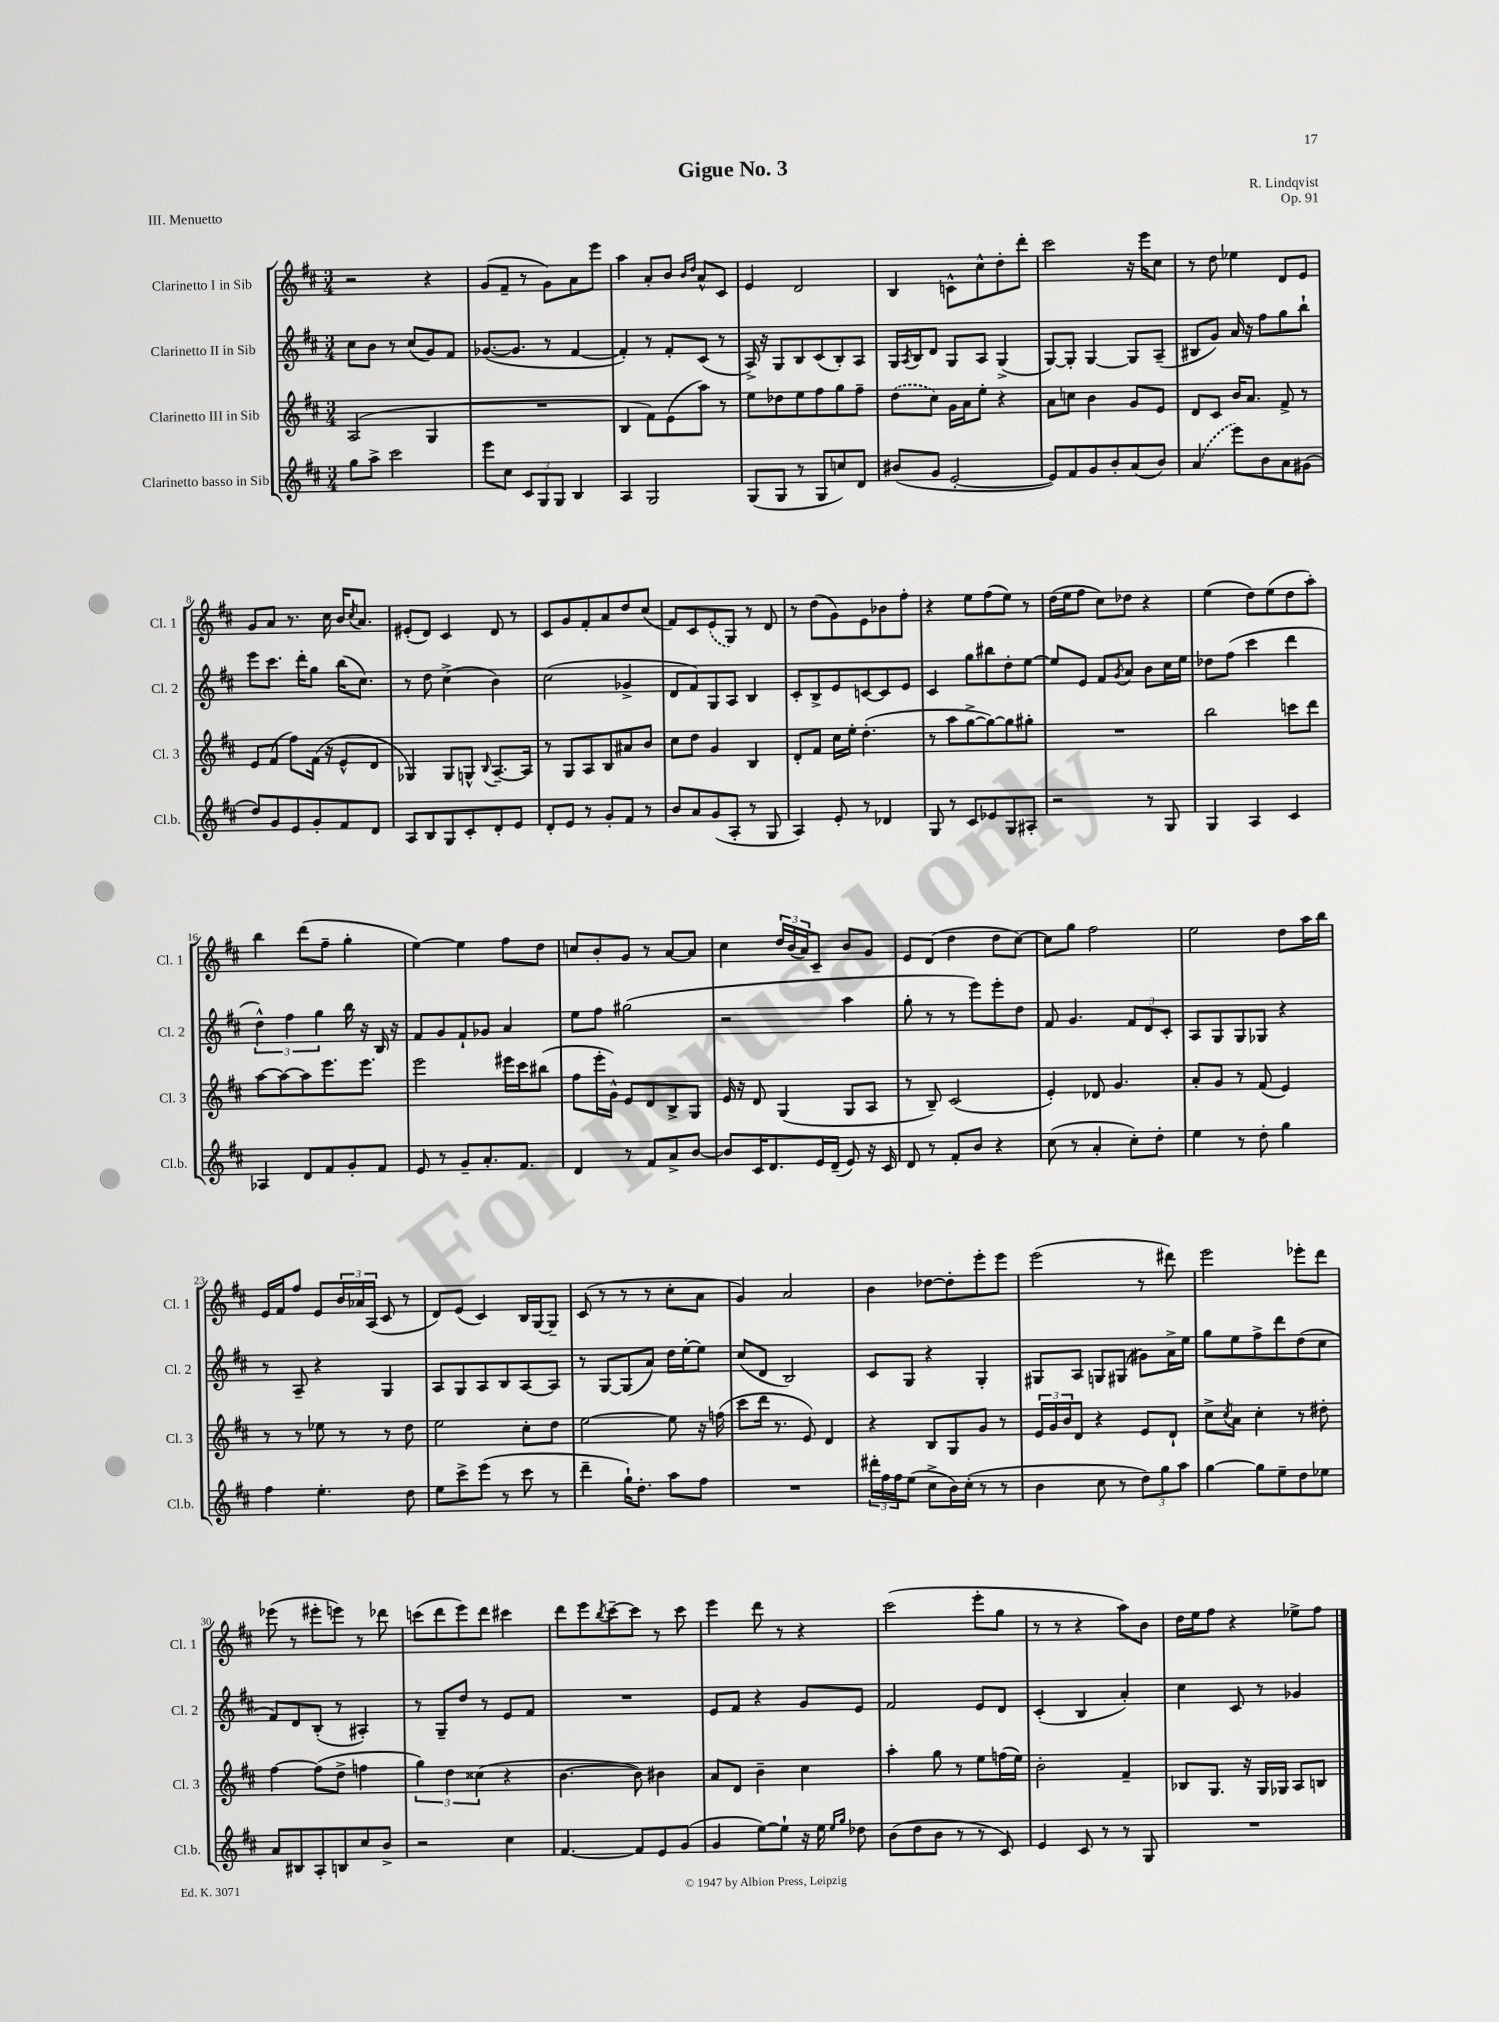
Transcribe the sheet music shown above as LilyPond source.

\header { title = "Gigue No. 3" composer = "R. Lindqvist" opus = "Op. 91" piece = "III. Menuetto" }
<<
\new StaffGroup <<
\new Staff = "s0" \with { instrumentName = "Clarinetto I in Sib" shortInstrumentName = "Cl. 1" } {
    \clef treble \key d \major \numericTimeSignature \time 3/4
    r2 r4 |
    g'8( fis'8-- r8 g'8) a'8 e'''8 |
    a''4 a'8-. b'8 \grace { b'16 d''16 } a'8-^ cis'8 |
    e'4 d'2 |
    b4 c'8-^ cis''8-^ d''8-. d'''8-. |
    cis'''2 r16 e'''16 cis''8 |
    r8 d''8 ees''4 d'8 e'8 |
    g'8 a'8 r8. cis''16 b'16 \acciaccatura { cis''8 } a'8. |
    eis'8-.( d'8) cis'4 d'8 r8 |
    cis'8 g'8 fis'8-. a'8 d''8 cis''8( |
    fis'8) cis'8 \once \slurDashed e'8( g8) r8 d'8 |
    r8 d''8( g'8) e'8 bes'8 fis''8-. |
    r4 e''8 fis''8( e''8) r8 |
    d''16( e''16 fis''8 cis''8) des''8 r4 |
    e''4( d''8) e''8( d''8 a''8-.) |
    b''4 d'''8( fis''8-- g''4-. |
    e''4~) e''4 fis''8 d''8 |
    c''8 b'8-. g'8 r8 a'8~ a'8 |
    cis''4 \tuplet 3/2 { d''16 b'16( a'16) } cis'8-- b'8 g'8 |
    e'8 d'8( d''4 d''8 cis''8~) |
    cis''8 g''8 fis''2 |
    e''2 d''8 a''16 b''16 |
    e'16 fis'16 fis''8 e'8 \tuplet 3/2 { b'16 aes'16 a16( } cis'8 r8 |
    d'8) e'8( cis'4) b16 g16~ g8-- |
    cis'8( r8 r8 r8 cis''8-. a'8 |
    g'4) a'2 |
    b'4 des''8~ des''8-. e'''8-. e'''8 |
    e'''2( r8 dis'''8) |
    e'''2 ees'''8-. d'''8 |
    ees'''8( r8 eis'''8-. e'''8) r8 des'''8 |
    c'''8( d'''8 e'''8) d'''8 cis'''4 |
    d'''8 e'''8 \acciaccatura { b''8 } cis'''8~-- cis'''8 r8 cis'''8 |
    e'''4 d'''8 r8 r4 |
    cis'''2( e'''8-. g''8 |
    r8 r8 r4 a''8) b'8 |
    d''16 e''16 fis''8 r4 ees''8-> fis''8 \bar "|." |
}
\new Staff = "s1" \with { instrumentName = "Clarinetto II in Sib" shortInstrumentName = "Cl. 2" } {
    \clef treble \key d \major \numericTimeSignature \time 3/4
    cis''8 b'8 r8 cis''8( g'8) fis'8 |
    ges'8.~( ges'8. r8 fis'4~ |
    fis'4-.) r8 fis'8-. cis'8( r8 |
    a16->) r16 g8 b8 cis'8( b8-.) a8 |
    g16 \acciaccatura { a8 } b16 d'8 g8 a8 g4->( |
    g8~) g8-. g4~ g8 a8--( |
    bis8 g'8) a'16 r16 fis''8 g''8 b''8-! |
    e'''8 cis'''8. d'''16-. g''8 b''16( cis''8.) |
    r8 d''8 cis''4->( b'4) |
    cis''2( ges'4-> |
    d'8 fis'8) g8 a8 b4 |
    cis'8-. b8-> e'8 c'8~ c'8 e'8 |
    cis'4 g''8 bis''8 d''8-. e''8~ |
    e''8 e'8 fis'8 \acciaccatura { g'8 } a'8 b'8 cis''16 e''16 |
    des''8 fis''8( cis'''4 d'''4 |
    \tuplet 3/2 { d''4-^) fis''4 g''4 } b''16 r16 b16 r16 |
    fis'8 g'8 fis'8-! ges'8 a'4 |
    e''8 fis''8 gis''2( |
    r2 a''4 |
    g''8-. r8 r8 e'''8) e'''8-. d''8 |
    fis'8 g'4. \tuplet 3/2 { fis'8 d'8 cis'8-. } |
    a8 g8 g8 ges8 r4 |
    r8 a8-- r4 g4 |
    a8 g8 a8 b8 a8~ a8 |
    r8 g8~ g8( a'8) d''16 e''16~-. e''8 |
    cis''8( d'8 b2) |
    cis'8 g8 r4 g4-. |
    gis8 a8 g8 gis8( gis'8) a'16-> e''16 |
    g''8 e''8 fis''8-> d'''8 d''8( cis''8 |
    fis'8) d'8 b8-.( r8 ais4-.) |
    r8 g8-- d''8 r8 e'8 fis'8 |
    R2. |
    e'8 fis'8 r4 g'8 e'8 |
    fis'2 e'8 d'8 |
    cis'4-.( b4 a'4-.) |
    cis''4 cis'8 r8 ges'4 \bar "|." |
}
\new Staff = "s2" \with { instrumentName = "Clarinetto III in Sib" shortInstrumentName = "Cl. 3" } {
    \clef treble \key d \major \numericTimeSignature \time 3/4
    a2( g4 |
    R2. |
    b4 fis'8) e'8( a''8) r8 |
    e''8 des''8 e''8 fis''8 g''8 fis''8-- |
    \once \slurDashed d''8( cis''8) g'16 a'16 e''8-. r4 |
    a'8 c''8 b'4 g'8 e'8 |
    d'8 cis'8 b'16 a'8. fis'8-> r8 |
    e'8 fis'8( fis''8) fis'16( r16 e'8-^ d'8 |
    ges4) ges8 g8-^ \appoggiatura { b8 } a8.~-- a16 |
    r8 g8 a8 b8 ais'8 b'8 |
    cis''8 d''8 g'4 b4 |
    d'8-. fis'8 cis''16 e''16-. d''4.-.( |
    r8 a''8 g''8~-> g''8~) g''8 gis''8-. |
    R2. |
    b''2 c'''8 d'''8 |
    a''8~ a''8~ a''8 e'''8. e'''8. |
    e'''2 eis'''16 cis'''16 bis''8( |
    fis''8 e'''16-. g'16-^) e'8 d'8 b8-> g8 |
    e'16 r16 d'8 g4( g8 a8 |
    r8 b8--) cis'2( |
    e'4-.) des'8 g'4. |
    a'8-. g'8 r8 fis'8( e'4) |
    r8 r8 ees''8 r8 r8 d''8 |
    e''2 cis''8-. d''8 |
    e''2~ e''8 r16 f''16( |
    cis'''8 d'''16 r8. e'8) d'4 |
    r4 b8 g8 g'8 r8 |
    \tuplet 3/2 { e'16 g'16 b'16 } d'8 r4 e'8 d'8-! |
    cis''8-> \acciaccatura { cis''8 } a'8 cis''4-. r8 dis''8-. |
    fis''4~ fis''8( d''8-> f''4 |
    \tuplet 3/2 { g''4) d''4 cisis''4( } r4 |
    b'4.~ b'8) bis'4 |
    a'8 d'8 b'4-- cis''4 |
    a''4-. g''8 r8 e''8 f''16( e''16) |
    b'2-. fis'4-- |
    bes8 g8. r16 g16 ges16 a8 b8 \bar "|." |
}
\new Staff = "s3" \with { instrumentName = "Clarinetto basso in Sib" shortInstrumentName = "Cl.b." } {
    \clef treble \key d \major \numericTimeSignature \time 3/4
    g''8 a''8-> cis'''2 |
    e'''8 cis''8 \tuplet 3/2 { cis'8 g8 g8 } b4 |
    a4 g2 |
    g8( g8 r8 g8 c''8) d'8 |
    bis'8( g'8 e'2~-. |
    e'8) fis'8 g'8 b'8-. a'8( b'8) |
    \once \slurDashed a'4( e'''8) b'8 a'8 gis'8( |
    d''8) g'8 e'8 g'8-. fis'8 d'8 |
    a8 b8 g8 cis'8-. d'8-. e'8 |
    d'8-. e'8 r8 g'8-. fis'8 r8 |
    b'8 a'8 g'8( a8-. r8 g8 |
    a4) e'8-. r8 des'4 |
    g8 r8 cis'8 ees'8 g8 ais8-. |
    r2 r8 g8 |
    g4 a4 cis'4 |
    aes4 d'8 fis'8 g'8-. fis'8 |
    e'8 r8 g'8-- a'8.-. fis'8. |
    d'4 r8 fis'8 a'8-> b'8~ |
    b'8 cis'16 d'8. e'16 d'16--( e'8) r16 cis'16 |
    d'8 r8 fis'8-. b'8 r4 |
    cis''8( r8 a'4-. cis''8-.) d''8-. |
    e''4 r8 d''8-. g''4 |
    fis''4 e''4.-. d''8 |
    e''8 cis'''8-> e'''8( r8 cis'''8 r8 |
    d'''4-- g''16-!) d''8.-. a''8 fis''8 |
    R2. |
    \tuplet 3/2 { dis'''16-. fis''16 fis''16 } e''8( cis''8-> b'16) cis''16-.( r8 r8 |
    b'4 cis''8 r8 \tuplet 3/2 { d''8) g''8 a''8 } |
    g''4~ g''8 e''8-- d''8 ees''8 |
    a'8 bis8 a8-. b8 cis''8 b'8-> |
    r2 cis''4 |
    fis'4.~ fis'8 e'8 g'8( |
    g'4 e''8~) e''8-! r16 e''16 \grace { e''16 g''16 } des''8 |
    b'8( d''8 b'8 r8 r8 cis'8) |
    e'4 cis'8 r8 r8 g8 |
    R2. \bar "|." |
}
>>
>>
